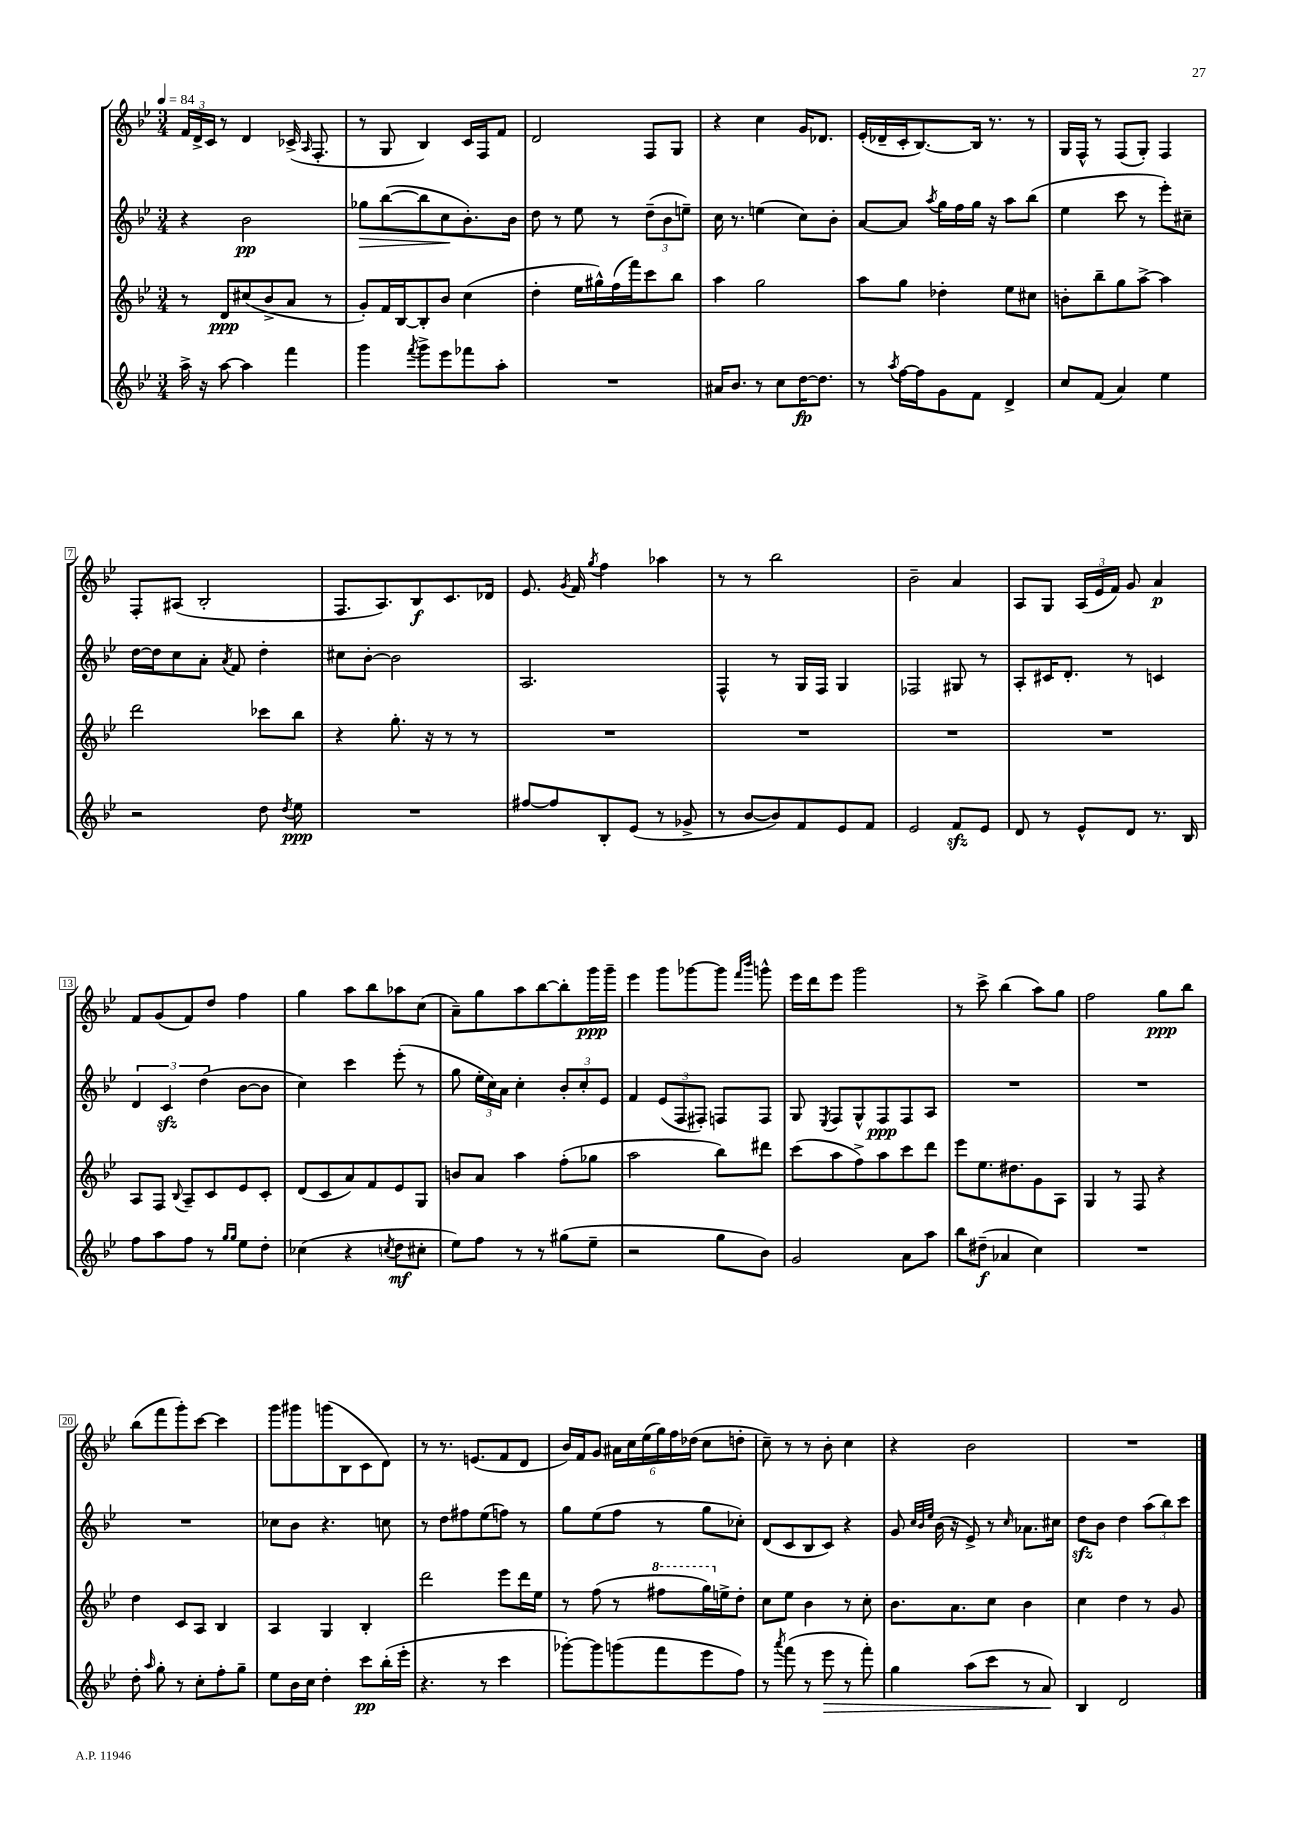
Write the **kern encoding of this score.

**kern	**kern	**kern	**kern
*staff4	*staff3	*staff2	*staff1
*clefG2	*clefG2	*clefG2	*clefG2
*k[b-e-]	*k[b-e-]	*k[b-e-]	*k[b-e-]
*M3/4	*M3/4	*M3/4	*M3/4
*MM84	*MM84	*MM84	*MM84
16aa^	8r	4r	24f
.	.	.	24d^
16r	.	.	.
.	.	.	24c
[8aa	8d	.	8r
4aa]	(8cc#	2b-	4d
.	8b-^	.	.
4fff	8a	.	(16c-^
.	.	.	16qqA
.	.	.	8.F'
.	8r	.	.
=	=	=	=
4ggg	8g')	8gg-	8r
.	16f	([8bb-	8G
.	[16B-	.	.
8qfff	.	.	.
8ggg^	8B-']	8bb-]	4B-)
8eee-	8b-	8cc	.
8fff-	(4cc	8.b-')	16c
.	.	.	16F
8aa'	.	.	8f
.	.	16b-	.
=	=	=	=
2.r	4dd'	8dd	2d
.	.	8r	.
.	16ee-	8ee-	.
.	16gg#^^)	.	.
.	(16ff	8r	.
.	16fff)	.	.
.	8ccc	(12dd~	8F
.	.	12b-	.
.	8bb-	.	8G
.	.	12ee~)	.
=	=	=	=
16a#	4aa	16cc	4r
8.b-	.	8.r	.
8r	2gg	(4ee	4cc
8cc	.	.	.
[16dd	.	8cc)	16g
8.dd]	.	.	8.d-
.	.	8b-'	.
=	=	=	=
8r	8aa	[8a	(16e-'
.	.	.	16d-~
8qaa	.	.	.
[16ff	8gg	8a]	16c'
16ff]	.	.	[8.B-)
.	.	8qaa	.
8g	4dd-'	16gg	.
.	.	16ff	.
8f	.	16gg	16B-]
.	.	16r	8.r
4d^	8ee-	8aa	.
.	8cc#	(8bb-	8r
=	=	=	=
8cc	8b'	4ee-	16G
.	.	.	16F^^
(8f	8bb-~	.	8r
4a)	8gg	8ccc	(8F
.	[8aa^	8r	8G')
4ee-	4aa]	8eee-')	4F
.	.	8cc#~	.
=	=	=	=
2r	2ddd	[16dd	8F'
.	.	16dd]	.
.	.	8cc	(8A#
.	.	8a'	2B-'
.	.	8qa	.
.	.	8f	.
8dd	8ccc-	4dd'	.
8qdd	.	.	.
8ee-	8bb-	.	.
=	=	=	=
2.r	4r	8cc#	8.F
.	.	[8b-'	.
.	.	.	8.A)
.	8.gg'	2b-]	.
.	.	.	8B-
.	16r	.	.
.	8r	.	8.c
.	8r	.	.
.	.	.	16d-
=	=	=	=
[8ff#	2.r	2.A	8.e-
8ff#]	.	.	.
.	.	.	8qg
.	.	.	16f
.	.	.	8qgg
8B-'	.	.	4ff
(8e-	.	.	.
8r	.	.	4aa-
8g-^	.	.	.
=	=	=	=
8r	2.r	4F^^	8r
[8b-	.	.	8r
8b-])	.	8r	2bb-
8f	.	16G	.
.	.	16F	.
8e-	.	4G	.
8f	.	.	.
=	=	=	=
2e-	2.r	2F-	2b-~
8f	.	8G#	4a
8e-	.	8r	.
=	=	=	=
8d	2.r	8A'	8A
8r	.	16c#	8G
.	.	8.d'	.
8e-^^	.	.	(24A
.	.	.	24e-
.	.	.	24f)
8d	.	8r	8g
8.r	.	4c	4a
16B-	.	.	.
=	=	=	=
8ff	8A	6d	8f
8aa	8F	.	(8g
.	.	6c	.
.	8qqB-	.	.
8ff	8A~	.	8f)
.	.	(6dd	.
8r	8c	.	8dd
16qqgg	.	.	.
16qqgg	.	.	.
8ee-	8e-	[8b-	4ff
8dd'	8c'	8b-]	.
=	=	=	=
(4cc-	(8d	4cc)	4gg
.	8c	.	.
4r	8a)	4ccc	8aa
.	8f	.	8bb-
8qcc	.	.	.
8dd	8e-	(8eee-'	8aa-
8cc#'	8G	8r	(8cc
=	=	=	=
8ee-)	8b	8gg	8a~)
8ff	8a	24ee-'	8gg
.	.	24cc)	.
.	.	24a	.
8r	4aa	4cc'	8aa
8r	.	.	[8bb-
(8gg#	(8ff'	12b-'	8bb-']
.	.	12cc'	.
8ee-~	8gg-	.	16ggg
.	.	12e-	.
.	.	.	16ggg~
=	=	=	=
2r	2aa	4f	4eee-
.	.	(12e-	8ggg
.	.	12F	.
.	.	.	[8ggg-
.	.	12F#')	.
8gg	8bb-)	8F	8ggg-]
.	.	.	16qqfff
.	.	.	16qqbbb-
8b-)	8ddd#	8F	8ggg^^
=	=	=	=
2g	(8ccc	8G	16eee-
.	.	.	16ddd
.	.	8qE-	.
.	8aa	8F	8eee-
.	8ff^)	8G^^	2ggg
.	8aa	8F	.
8a	8ccc	8F	.
8aa	8ddd	8A	.
=	=	=	=
8bb-	8eee-	2.r	8r
(8dd#~	8.ee-	.	8ccc^
4a-	.	.	(4bb-
.	8.dd#	.	.
4cc)	8g	.	8aa)
.	8A	.	8gg
=	=	=	=
2.r	4G	2.r	2ff
.	8r	.	.
.	8F	.	.
.	4r	.	8gg
.	.	.	8bb-
=	=	=	=
8dd'	4dd	2.r	(8bb-
16qqaa	.	.	.
8gg'	.	.	8fff
8r	8c	.	8ggg')
8cc'	8A	.	[8ccc
8ff'	4B-	.	4ccc]
8gg~	.	.	.
=	=	=	=
8ee-	4A	8cc-	8ggg
16b-	.	8b-	8ggg#
16cc	.	.	.
4dd'	4G	4.r	(8ggg
.	.	.	8B-
8ccc	4B-'	.	8c
(16bb-'	.	8cc	8d)
16eee-'	.	.	.
=	=	=	=
4.r	2ddd	8r	8r
.	.	8dd	8.r
.	.	8ff#	.
.	.	.	(8.e
8r	.	(8ee-	.
4ccc	8eee-	8ff)	8f
.	16ddd	8r	8d
.	16ee-	.	.
=	=	=	=
[8ggg-')	8r	8gg	16b-)
.	.	.	16f
8ggg-]	(8ff	(8ee-	8g
(8ggg	8r	8ff	24a#
.	.	.	24cc
.	.	.	(24ee-
8fff	8fff#	8r	24gg)
.	.	.	24ff
.	.	.	(24dd-
8eee-	16ggg)	8gg	8cc
.	16ee^	.	.
8ff)	8dd'	8cc-')	8dd'
=	=	=	=
8r	8cc	(8d	8cc~)
8qaaa	.	.	.
(8fff	8ee-	8c	8r
8r	4b-	8B-	8r
8eee-	.	8c)	8b-'
8r	8r	4r	4cc
8fff')	8cc'	.	.
=	=	=	=
4gg	8.b-	8g	4r
.	.	32qqcc	.
.	.	32qqb-	.
.	.	32qqee-	.
.	.	(16b-	.
.	8.a	16r	.
(8aa	.	8e-^)	2b-
8ccc	8cc	8r	.
.	.	16qqcc	.
8r	4b-	8.a-	.
8a)	.	.	.
.	.	16cc#	.
=	=	=	=
4B-	4cc	8dd	2.r
.	.	8b-	.
2d	4dd	4dd	.
.	8r	(12aa	.
.	.	12bb-)	.
.	8g	.	.
.	.	12ccc	.
==	==	==	==
*-	*-	*-	*-
